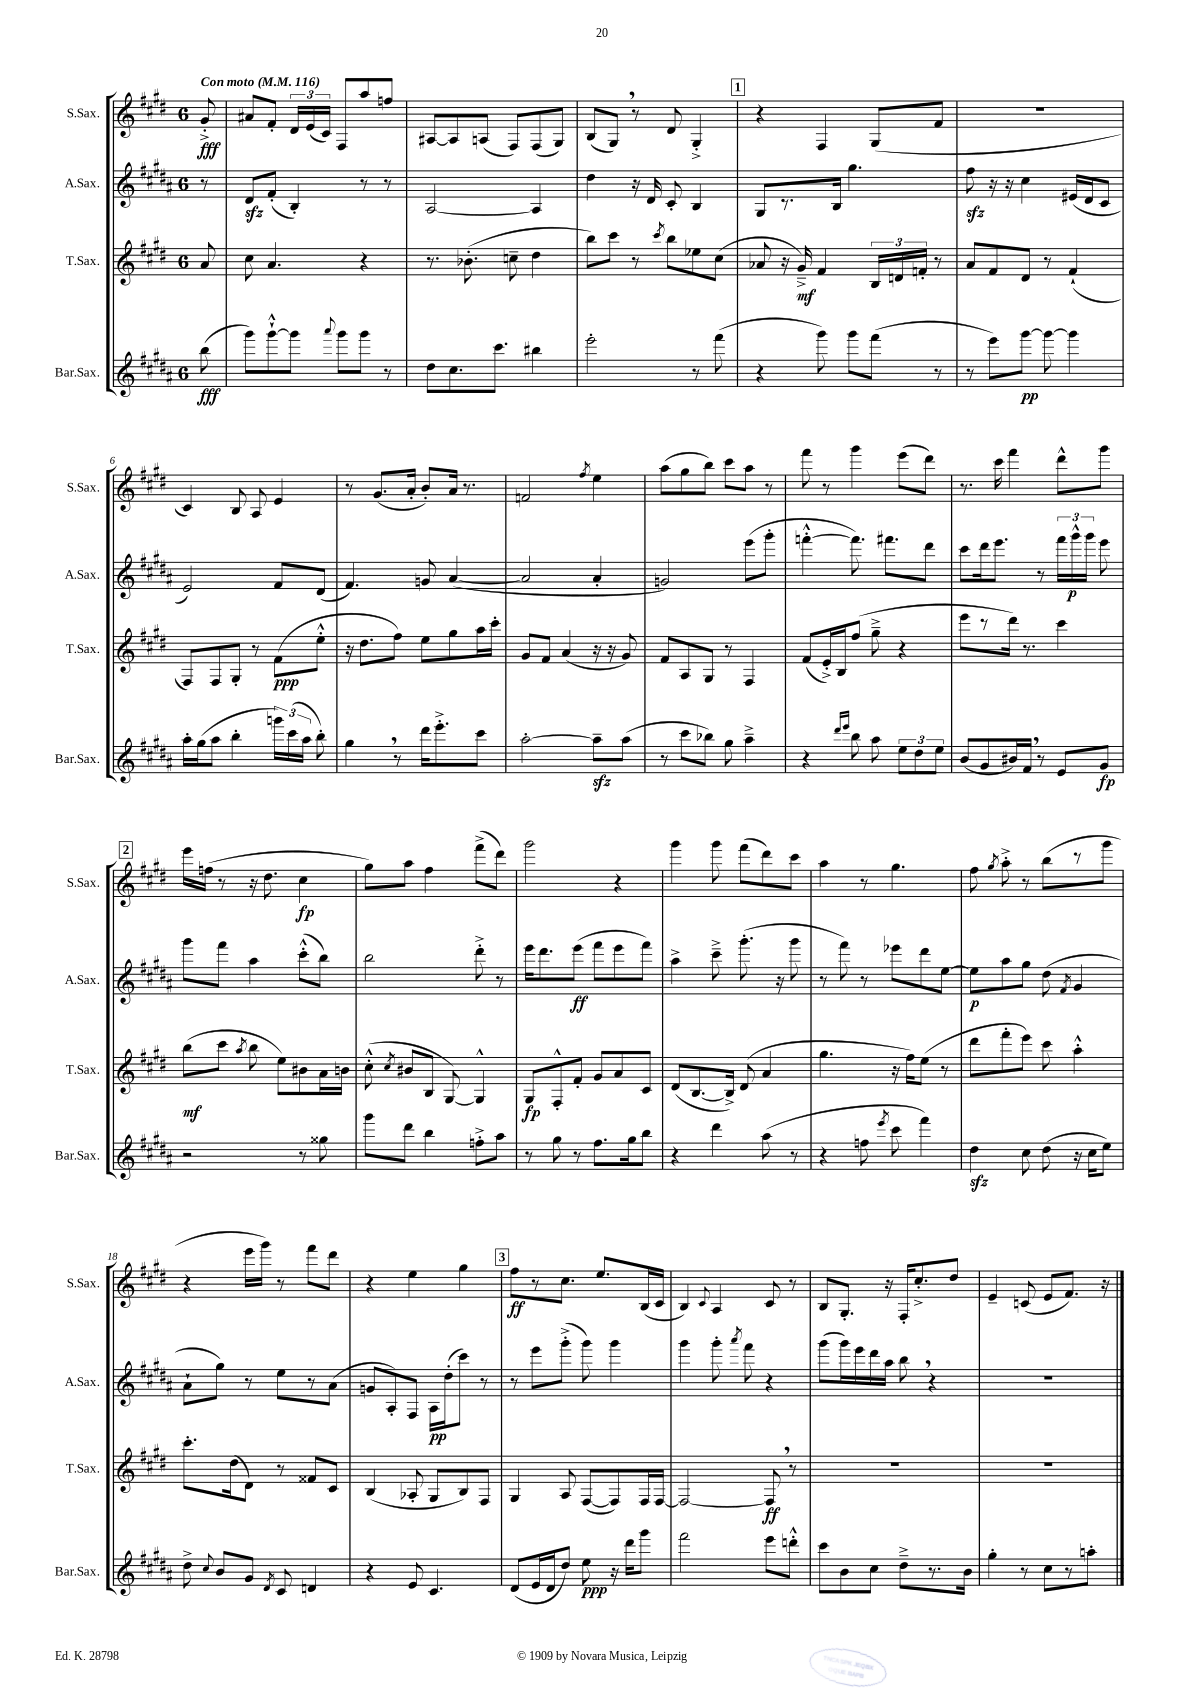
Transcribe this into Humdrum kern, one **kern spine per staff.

**kern	**kern	**kern	**kern
*staff4	*staff3	*staff2	*staff1
*clefG2	*clefG2	*clefG2	*clefG2
*k[f#c#g#d#a#]	*k[f#c#g#d#]	*k[f#c#g#d#a#]	*k[f#c#g#d#]
*M6/8	*M6/8	*M6/8	*M6/8
*MM116	*MM116	*MM116	*MM116
(8bb	8a	8r	8g#'^
=	=	=	=
8ggg#)	8cc#	8d#	8a#
[8ggg#`^^	4.a	(8f#'	8f#'
8ggg#]	.	4B')	24d#
.	.	.	(24e
.	.	.	24c#)
8qqaaa#	.	.	.
8ggg#	.	.	8F#
8ggg#	4r	8r	8aa
8r	.	8r	8ff
=	=	=	=
8dd#	8.r	[2A#	[8A#
8.cc#	.	.	8A#]
.	(8.b-'	.	.
.	.	.	(8A
8.ccc#	.	.	.
.	8cc~	.	8F#)
4bb#	4dd#	4A#]	(8F#
.	.	.	8G#)
=	=	=	=
2eee'	8bb)	4dd#	(8B
.	8ccc#	.	8G#)
.	8r	16r	8r
.	.	16d#	.
.	8qccc#	.	.
.	8bb	8c#'	8d#
8r	8ee-	4B	4G#'^
(8fff#	(8cc#	.	.
=	=	=	=
4r	8a-	8G#	4r
.	16r	8.r	.
.	16g#~^)	.	.
8ggg#)	4f#	.	4F#
.	.	16B	.
8ggg#	.	4.gg#	.
(8fff#	24B	.	(8G#
.	24d	.	.
.	24f'	.	.
8r	8r	.	8f#
=	=	=	=
8r	8a	8ff#	2.r
8eee)	8f#	16r	.
.	.	16r	.
[8ggg#	8d#	4cc#	.
8ggg#_	8r	.	.
4ggg#]	(4f#`	(16e#	.
.	.	16d#	.
.	.	8c#	.
=	=	=	=
16aa#'	8F#)	2e)	4c#)
(16gg#	.	.	.
8aa#	8F#	.	.
4bb'	8G#'	.	8B
.	8r	.	8A
24ggg)	(8f#	8f#	4e
(24ccc#	.	.	.
24aa#	.	.	.
8bb')	8ee'^^	(8d#	.
=	=	=	=
4gg#	16r	4.f#)	8r
.	8.dd#	.	.
.	.	.	(8.g#
8r	8ff#)	.	.
.	.	.	16a'
16ddd#	8ee	8g	8b')
8.eee'^	.	.	.
.	8gg#	([4a#	16a
.	.	.	8.r
8ccc#	16aa	.	.
.	16ccc#'	.	.
=	=	=	=
[2aa#'	8g#	2a#]	2f
.	8f#	.	.
.	(4a	.	.
.	.	.	8qff#
8aa#~]	16r	4a#'	4ee
.	16r	.	.
(8aa#	8g#)	.	.
=	=	=	=
8r	8f#	2g)	(8aa
8ccc#	8A	.	8gg#
8bb-)	8G#	.	8bb)
8gg#	8r	.	8ccc#
4aa#~^	4F#	(8eee	8aa
.	.	8ggg#'	8r
=	=	=	=
4r	(8f#	[4fff'^^	8fff#
.	16e'^)	.	8r
.	16B	.	.
16qqddd#	.	.	.
16qqeee	.	.	.
8bb	(8ff#	8.fff])	4ggg#
8aa#	8gg#~^	.	.
.	.	8.fff#	.
12ee	4r	.	(8eee
12dd#	.	.	.
.	.	8ddd#	8ddd#)
12ee	.	.	.
=	=	=	=
(8b	8eee	8ccc#	8.r
8g#	8r	16ddd#	.
.	.	8.eee	16ccc#
16b#)	16ddd#)	.	4fff#
16f#	8.r	.	.
8r	.	8r	.
8e	4ccc#	24fff#	8ddd#^^
.	.	24ggg#^^	.
.	.	24ggg#	.
8g#	.	8eee	8ggg#
=	=	=	=
2r	(8bb	8ggg#	16eee
.	.	.	(16ff
.	8ccc#	8fff#	8r
.	8qaa	.	.
.	8bb	4aa#	16r
.	.	.	8.dd#
.	8ee)	.	.
8r	8b#	(8ccc#'^^	4cc#
8gg##	16a	8bb)	.
.	16b	.	.
=	=	=	=
8ggg#	(8cc#'^^	2bb	8gg#)
.	8qcc#	.	.
8ddd#	8b#	.	8aa
4bb	8B	.	4ff#
.	[8G#)	.	.
8ff'^	4G#^^]	8ddd#'^	(8fff#^
8aa#	.	8r	8ddd#)
=	=	=	=
8r	8G#	16eee	2ggg#
.	.	8.ddd#	.
8gg#	8F#'^^	.	.
8r	8f#'	(8eee	.
8.ff#	8g#	8fff#	.
.	8a	8eee	4r
16gg#	.	.	.
8bb	8c#	8fff#)	.
=	=	=	=
4r	(8d#	4aa#^	4ggg#
.	[8.B	.	.
4ddd#	.	8ccc#~^	8ggg#
.	16B^])	.	.
.	(8d#	(8.ggg#'	(8fff#
(8aa#	4a	.	8ddd#)
.	.	16r	.
8r	.	8ggg#	8ccc#
=	=	=	=
4r	4.gg#	8r	4aa
.	.	8fff#)	.
8ff	.	8r	8r
8qeee	.	.	.
8ccc#	16r	8eee-	4.gg#
.	16ff#)	.	.
4fff#)	(8ee	8ddd#	.
.	8r	[8ee	.
=	=	=	=
4dd#	8ddd#	8ee]	8ff#
.	.	.	8qgg#
.	8fff#'	8aa#	8aa'^
8cc#	8eee)	8gg#	8r
(8dd#	8ccc#	(8dd#	(8bb
.	.	8qf#	.
16r	4aa'^^	4g#	8r
16cc#	.	.	.
8ee)	.	.	8ggg#
=	=	=	=
8dd#^	8.ccc#'	8a#`	4r
8qqcc#	.	.	.
8b	.	8gg#)	.
.	(16dd#	.	.
8g#	8d#)	8r	16eee
.	.	.	16ggg#)
8qd#	.	.	.
8c#	8r	8ee	8r
4d	8f##	8r	8fff#
.	8c#	(8a#	8ddd#
=	=	=	=
4r	(4B	8g	4r
.	.	8A#')	.
8e	8A-'	8F#	4ee
4.c#	8G#	16A#	.
.	.	(16dd#'	.
.	8B)	8ccc#)	4gg#
.	8F#	8r	.
=	=	=	=
(8d#	4G#	8r	8ff#
16e	.	8eee	8r
16d#	.	.	.
8dd#)	8A	(8ggg#'^	8.cc#
8ee	([8F#	8ggg#)	.
.	.	.	8.ee
16r	8F#])	4ggg#	.
16ddd#	.	.	.
8ggg#	16F#	.	(16B
.	[16F#	.	16c#
=	=	=	=
2fff#	2F#_	4ggg#	4B)
.	.	.	8qqc#
.	.	8ggg#'	4A
.	.	8qaaa#	.
.	.	8fff#	.
8eee	8F#]	4r	8c#
8ddd'^^	8r	.	8r
=	=	=	=
8ccc#	2.r	(8ggg#	8B
8b	.	16ggg#)	8.G#'
.	.	16eee	.
8cc#	.	16ddd#	.
.	.	16aa#	16r
8dd#~^	.	8bb	16F#'
.	.	.	8.cc#'^
8.r	.	4r	.
.	.	.	8dd#
16b	.	.	.
=	=	=	=
4gg#'	2.r	2.r	4e~
8r	.	.	(8c
8cc#	.	.	8e
8r	.	.	8.f#)
8aa'	.	.	.
.	.	.	16r
==	==	==	==
*-	*-	*-	*-
